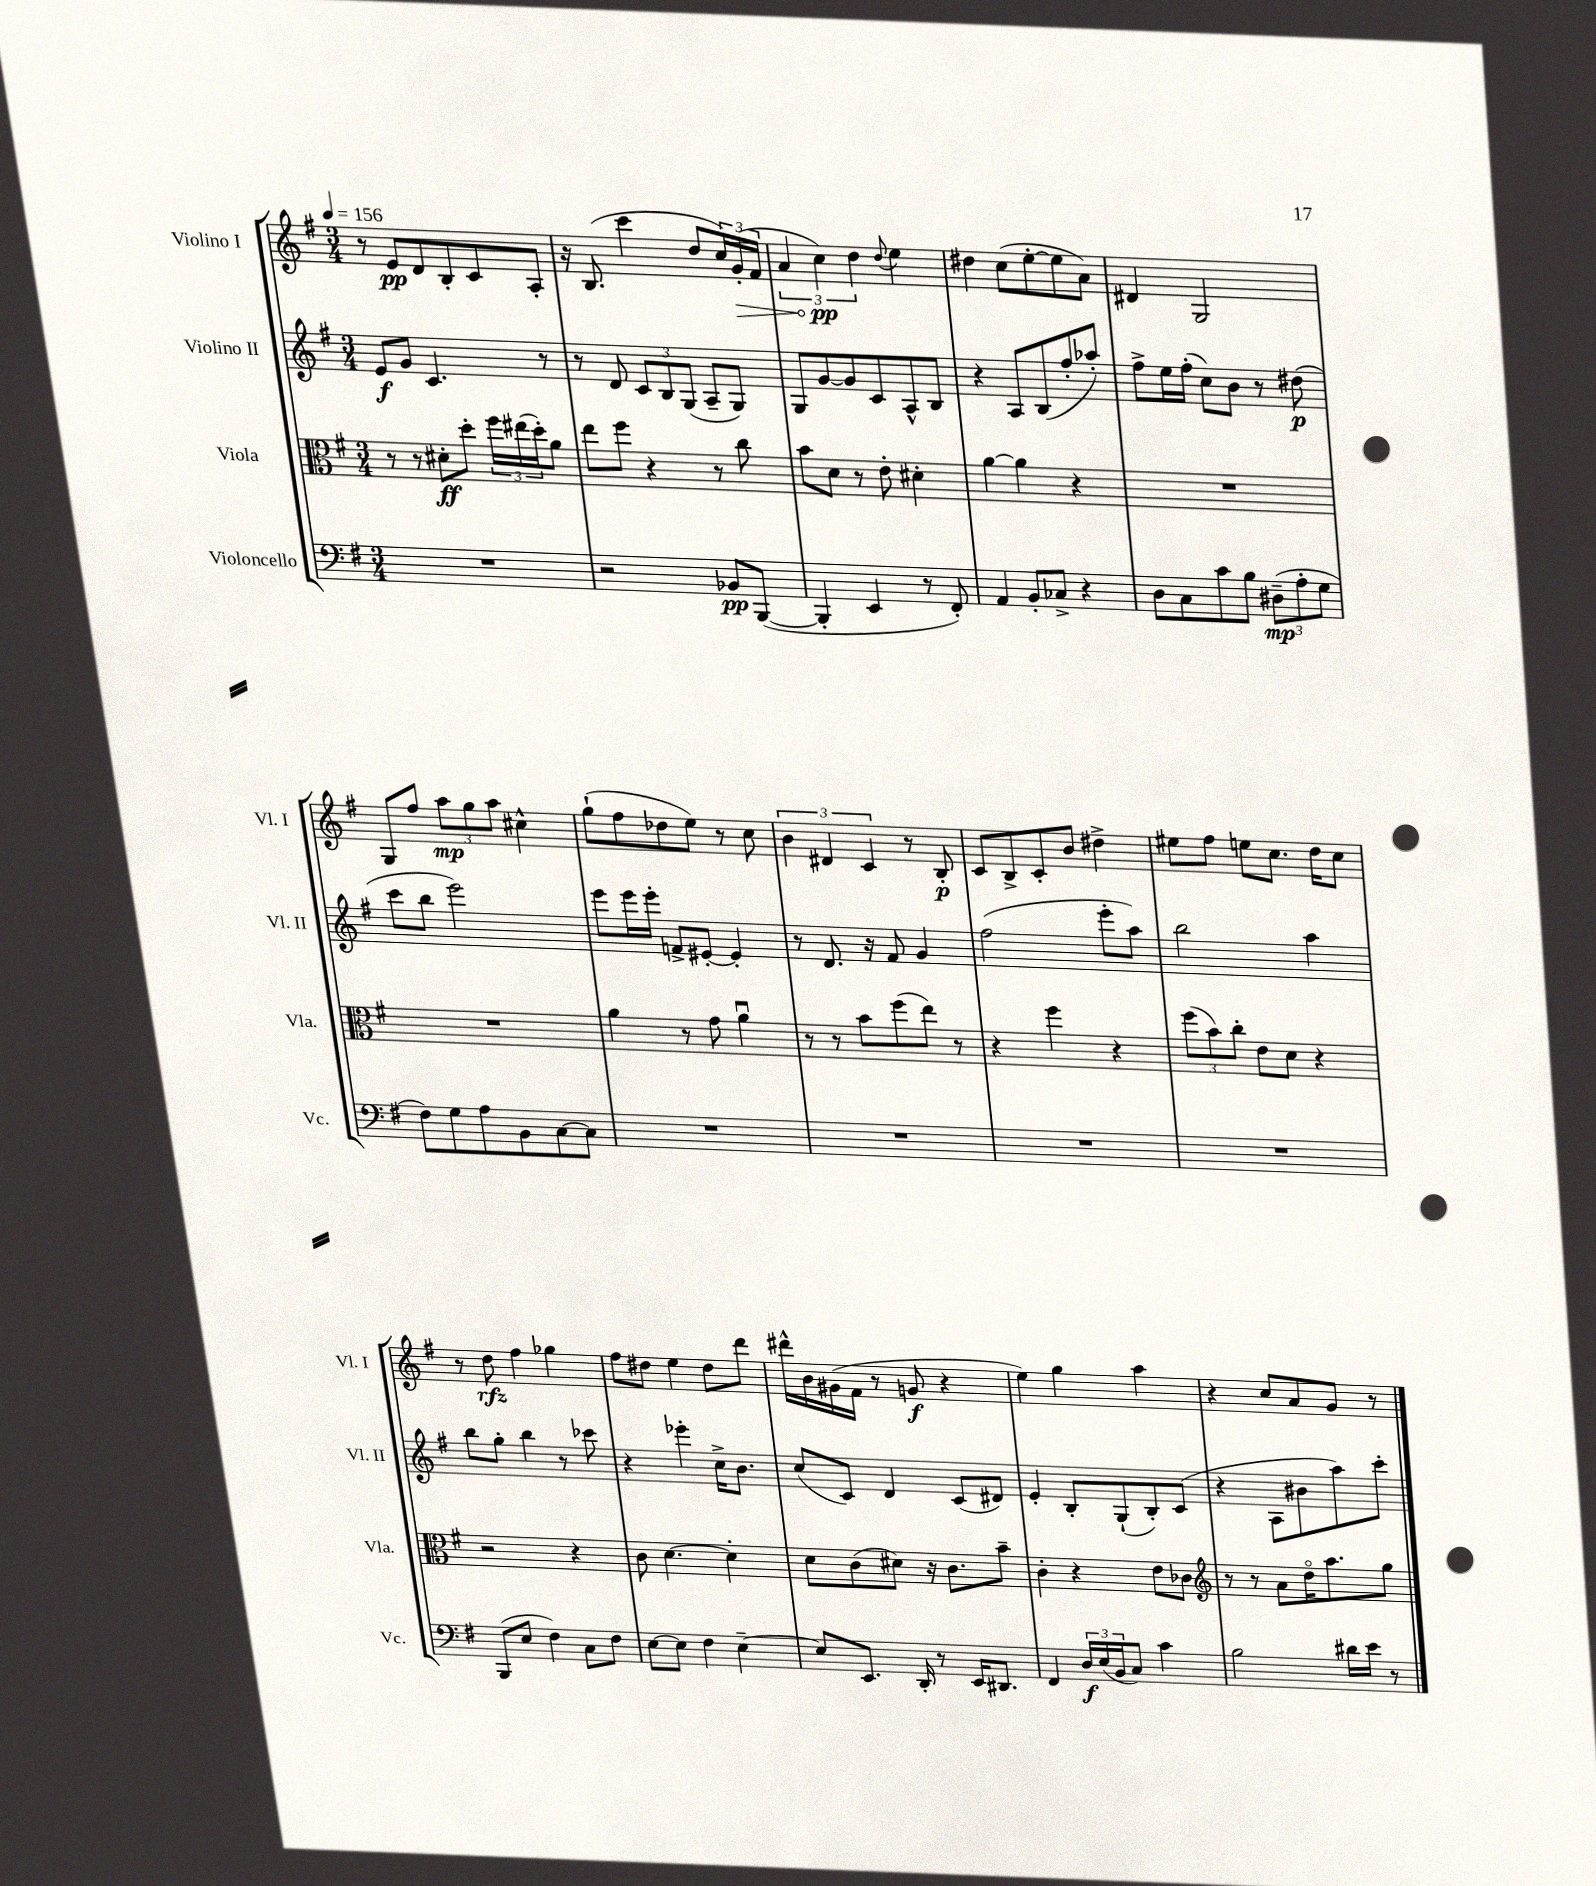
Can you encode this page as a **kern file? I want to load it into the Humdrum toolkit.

**kern	**dynam	**kern	**dynam	**kern	**dynam	**kern	**dynam
*part4	*part4	*part3	*part3	*part2	*part2	*part1	*part1
*staff4	*staff4	*staff3	*staff3	*staff2	*staff2	*staff1	*staff1
*I"Violoncello	*	*I"Viola	*	*I"Violino II	*	*I"Violino I	*
*I'Vc.	*	*I'Vla.	*	*I'Vl. II	*	*I'Vl. I	*
*clefF4	*	*clefC3	*	*clefG2	*	*clefG2	*
*k[f#]	*	*k[f#]	*	*k[f#]	*	*k[f#]	*
*M3/4	*	*M3/4	*	*M3/4	*	*M3/4	*
*MM156	*	*MM156	*	*MM156	*	*MM156	*
=1	=1	=1	=1	=1	=1	=1	=1
2.r	.	8r	.	8e/L	f	8r	.
.	.	8r	.	8g/J	.	8e/L	pp
.	.	8d#X'\L	ff	4.c/	.	8d/	.
.	.	8dd'\J	.	.	.	8B'/	.
.	.	24ff#\LL	.	.	.	8c/	.
.	.	(24ee#X\	.	.	.	.	.
.	.	24dd'\J)	.	.	.	.	.
.	.	8a\J	.	8r	.	8A'/J	.
=2	=2	=2	=2	=2	=2	=2	=2
2r	.	8ee\L	.	8r	.	16r	.
.	.	.	.	.	.	(8.B/	.
.	.	8ff#\J	.	8d/	.	.	.
.	.	4r	.	12c/L	.	4ccc\	.
.	.	.	.	12B/	.	.	.
.	.	.	.	(12G/J	.	.	.
8BB-X/L	pp	8r	.	8A~/L	.	8dd/L	.
([8BBB/J	.	8cc\	.	8G/J)	.	24cc/L)	.
!	!	!	!	!	!	!	!LO:HP:b
.	.	.	.	.	.	(24g'/	>
.	.	.	.	.	.	24f#/JJ	.
=3	=3	=3	=3	=3	=3	=3	=3
4BBB'/]	.	8b\L	.	8G/L	.	6a/	.
.	.	8d\J	.	[8g/	.	.	.
.	.	.	.	.	.	6cc\)	pp
4EE/	.	8r	.	8g/]	.	.	.
.	.	.	.	.	.	6dd\	]
.	.	8e'\	.	8c/	.	.	.
.	.	.	.	.	.	8qqdd/	.
8r	.	4d#X'\	.	8A^^/	.	4ee\	.
8FF#'/)	.	.	.	8B/J	.	.	.
=4	=4	=4	=4	=4	=4	=4	=4
4AA/	.	[4a\	.	4r	.	4dd#X\	.
8BB'/L	.	4a\]	.	8A/L	.	(8cc\L	.
8C-X^/J	.	.	.	(8B/	.	[8ee'\	.
4r	.	4r	.	8ff#'/	.	8ee\]	.
.	.	.	.	8aa-X'/J)	.	8a\J)	.
=5	=5	=5	=5	=5	=5	=5	=5
8D\L	.	2.r	.	8ff#^\L	.	4d#X/	.
8C\	.	.	.	16ee\L	.	.	.
.	.	.	.	(16ff#'\JJ	.	.	.
8c\	.	.	.	8cc\L)	.	2G/	.
8B\J	.	.	.	8b\J	.	.	.
(12D#X~\L	mp	.	.	8r	.	.	.
12A'\	.	.	.	.	.	.	.
.	.	.	.	(8dd#X\	p	.	.
12G\J	.	.	.	.	.	.	.
!!LO:LB:g=z
=6	=6	=6	=6	=6	=6	=6	=6
8F#\L)	.	2.r	.	8ccc\L	.	8G/L	.
8G\	.	.	.	8bb\J	.	8ff#/J	.
8A\	.	.	.	2eee\)	.	12aa\L	mp
.	.	.	.	.	.	12gg\	.
8BB\	.	.	.	.	.	.	.
.	.	.	.	.	.	12aa\J	.
[8C\	.	.	.	.	.	4cc#X^^\	.
8C\J]	.	.	.	.	.	.	.
=7	=7	=7	=7	=7	=7	=7	=7
2.r	.	4a\	.	8eee\L	.	(8gg`\L	.
.	.	.	.	16eee\L	.	8ff#\	.
.	.	.	.	16eee'\JJ	.	.	.
.	.	8r	.	8fn^/L	.	8dd-X\	.
.	.	8g\	.	[8e#X'/J	.	8ee\J)	.
.	.	4au\	.	4e#'/]	.	8r	.
.	.	.	.	.	.	8cc\	.
=8	=8	=8	=8	=8	=8	=8	=8
2.r	.	8r	.	8r	.	6b\	.
.	.	8r	.	8.d/	.	.	.
.	.	.	.	.	.	6d#X/	.
.	.	8b\L	.	.	.	.	.
.	.	.	.	16r	.	.	.
.	.	.	.	.	.	6c/	.
.	.	(8ff#\	.	8f#/	.	.	.
.	.	8ee\J)	.	4g/	.	8r	.
.	.	8r	.	.	.	8B'/	p
=9	=9	=9	=9	=9	=9	=9	=9
2.r	.	4r	.	(2ff#\	.	8c/L	.
.	.	.	.	.	.	8B^/	.
.	.	4ff#\	.	.	.	8c'/	.
.	.	.	.	.	.	8b/J	.
.	.	4r	.	8eee'\L	.	4dd#X^\	.
.	.	.	.	8aa\J)	.	.	.
=10	=10	=10	=10	=10	=10	=10	=10
2.r	.	(12ff#\L	.	2bb\	.	8ee#X\L	.
.	.	12b\)	.	.	.	.	.
.	.	.	.	.	.	8ff#\J	.
.	.	12cc'\J	.	.	.	.	.
.	.	8e\L	.	.	.	8een\L	.
.	.	8d\J	.	.	.	8.cc\J	.
.	.	4r	.	4aa\	.	.	.
.	.	.	.	.	.	16dd\KL	.
.	.	.	.	.	.	8cc\J	.
!!LO:LB:g=z
=11	=11	=11	=11	=11	=11	=11	=11
(8BBB/L	.	2r	.	8bb\L	.	8r	.
8E/J	.	.	.	8gg'\J	.	8dd\	rfz
4F#\)	.	.	.	4bb\	.	4ff#\	.
8C\L	.	4r	.	8r	.	4gg-X\	.
8F#\J	.	.	.	8ccc-X\	.	.	.
=12	=12	=12	=12	=12	=12	=12	=12
[8E\L	.	8c\	.	4r	.	8ff#\L	.
8E\J]	.	[4.d\	.	.	.	8dd#X\J	.
4F#\	.	.	.	4eee-X'\	.	4ee\	.
[4E~\	.	4d'\]	.	16cc^\KL	.	8dd#\L	.
.	.	.	.	8.b\J	.	.	.
.	.	.	.	.	.	8ddd\J	.
=13	=13	=13	=13	=13	=13	=13	=13
8E/L]	.	8d\L	.	(8cc/L	.	16ddd#X^^\LL	.
.	.	.	.	.	.	16b\	.
8.EE/J	.	(8c\	.	8c/J)	.	(16g#X\	.
.	.	.	.	.	.	16f#\JJ	.
.	.	8d#X\J)	.	4d/	.	8r	.
16DD'/	.	.	.	.	.	.	.
8r	.	16r	.	.	.	8gn/	f
.	.	8.c\L	.	.	.	.	.
16EE/KL	.	.	.	(8c/L	.	4r	.
8.DD#X/J	.	.	.	.	.	.	.
.	.	8b~\J	.	8d#X/J)	.	.	.
=14	=14	=14	=14	=14	=14	=14	=14
4FF#/	.	4c'\	.	4e'/	.	4ee\)	.
24D/LL	f	4r	.	8B'/L	.	4gg\	.
(24E/	.	.	.	.	.	.	.
24BB/J	.	.	.	.	.	.	.
8C/J)	.	.	.	(8G`/	.	.	.
4c\	.	8e\L	.	8B'/)	.	4aa\	.
.	.	8c-X\J	.	(8c/J	.	.	.
=15	=15	=15	=15	=15	=15	=15	=15
*	*	*clefG2	*	*	*	*	*
2B\	.	8r	.	4r	.	4r	.
.	.	8r	.	.	.	.	.
.	.	8a\L	.	8A\L	.	8cc/L	.
.	.	16dd\K	.	8b#X\	.	8a/	.
.	.	8.aa\	.	.	.	.	.
16d#X\LL	.	.	.	8aa\)	.	8g/J	.
16e\JJ	.	.	.	.	.	.	.
8r	.	8gg\J	.	8ccc'\J	.	8r	.
==	==	==	==	==	==	==	==
*-	*-	*-	*-	*-	*-	*-	*-
